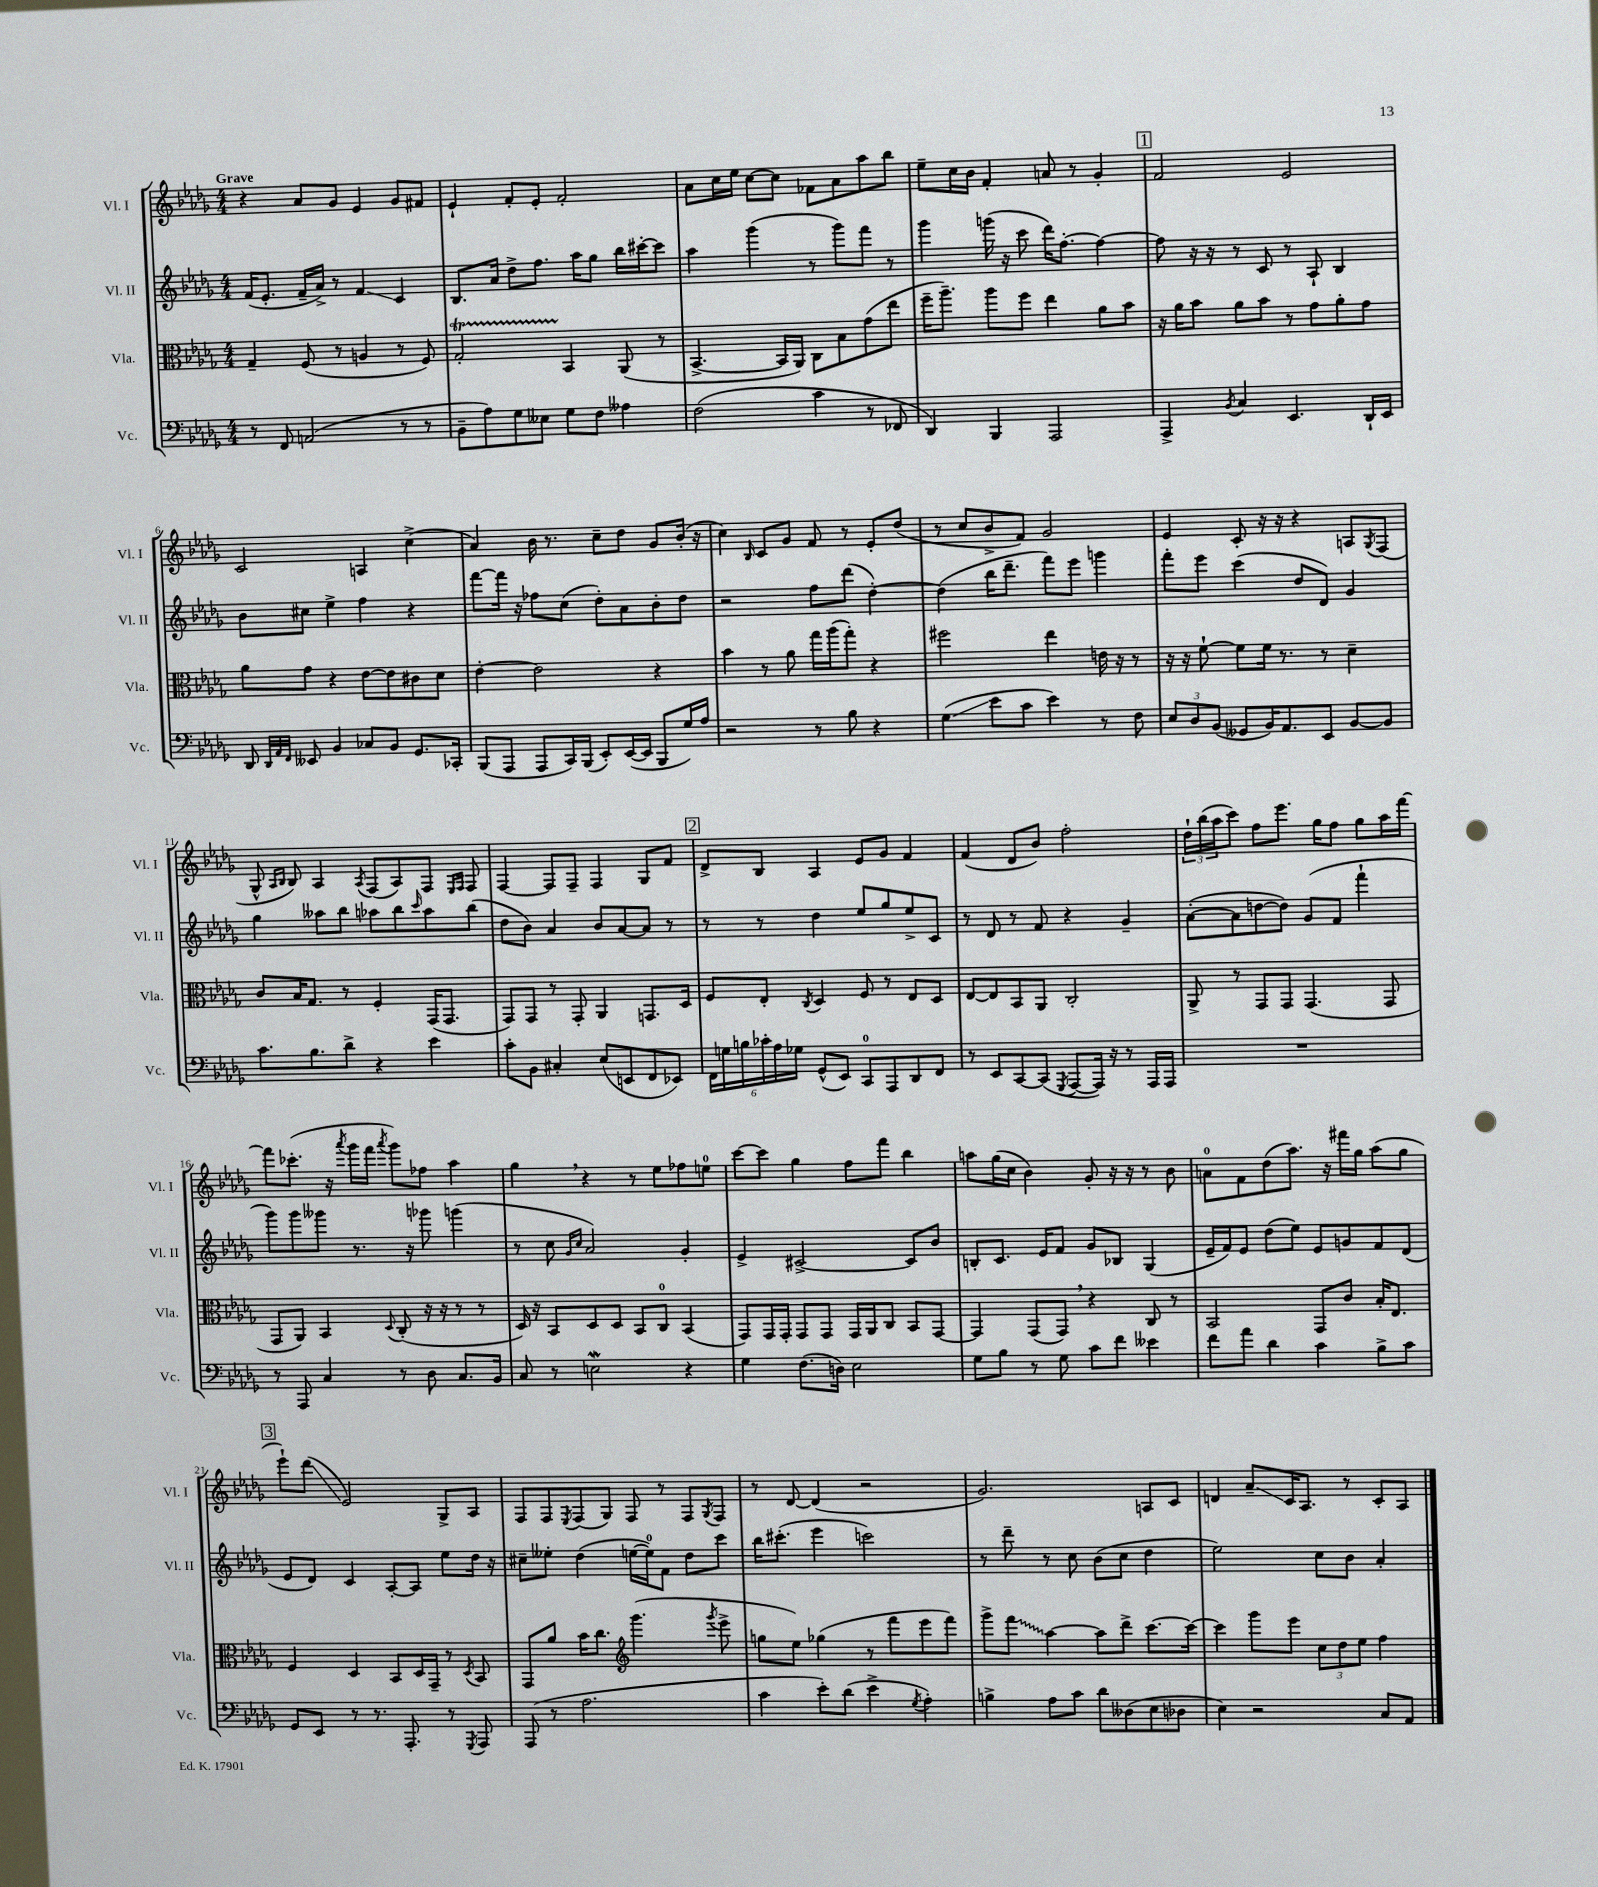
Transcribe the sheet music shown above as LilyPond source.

<<
\new StaffGroup <<
\new Staff = "s0" \with { instrumentName = "Vl. I" shortInstrumentName = "Vl. I" } {
    \clef treble \key des \major \numericTimeSignature \time 4/4 \tempo "Grave"
    r4 aes'8 ges'8 ees'4 ges'8 fis'8 |
    ees'4-! f'8-. ees'8-. f'2-. |
    aes'8 c''16 ees''16 c''8~ c''8 fes'8 aes'8 aes''8 bes''8 |
    ees''8-- c''16 bes'16 f'4-. a'8 r8 ges'4-. |
    \mark \markup { \box "1" } f'2 ees'2 |
    c'2 a4 c''4->( |
    aes'4) bes'16 r8. c''8-- des''8 ges'8 bes'16-.( r16 |
    c''4) \grace { bes16 } c'8 ges'8 f'8 r8 ees'8-. des''8( |
    r8 c''8 bes'8-> f'8) ges'2 |
    ees'4 c'8-. r16 r16 r4 a8 \acciaccatura { ges8 } f8( |
    ges8-^ \grace { aes16 bes16 } bes8) aes4 \acciaccatura { aes8 } f8( aes8) f8 \grace { ees16 f16 } f8 |
    f4~ f8 f8-- f4 ges8 f'8 |
    \mark \markup { \box "2" } des'8-> bes8 aes4 ees'8 ges'8 f'4 |
    f'4( des'8 bes'8) f''2-. |
    \tuplet 3/2 { des''16-! bes''16( aes''16 } c'''8) f''8 ees'''8. ges''16 f''8 ges''8 aes''16 f'''16~ |
    f'''8 ces'''8.-.( r16 \acciaccatura { aes'''8 } ges'''16 f'''16 \acciaccatura { aes'''8 } ges'''8) fes''8 aes''4 |
    ges''4 \breathe r4 r8 ees''8 fes''8 e''8-0 |
    c'''8~ c'''8 ges''4 f''8 f'''8 bes''4 |
    a''8 ges''16( c''16 bes'4) ges'8-. r16 r16 r8 bes'8 |
    a'8-0 f'8 des''8( aes''8.) r16 fis'''16 ges''16 aes''8( ges''8 |
    \mark \markup { \box "3" } ees'''8-!) des'''8\glissando( ees'2) ges8-> aes8 |
    f8 f8 \acciaccatura { ees8 } f8( ges8) f8 r8 f8 \acciaccatura { ges8 } f8 |
    r8 des'8~ des'4( r2 |
    ges'2.) a8 c'8 |
    d'4 aes'8--\glissando c'16 aes8. r8 c'8-. aes8 \bar "|." |
}
\new Staff = "s1" \with { instrumentName = "Vl. II" shortInstrumentName = "Vl. II" } {
    \clef treble \key des \major \numericTimeSignature \time 4/4
    f'16( ees'8.-. f'16-- aes'16->) r8 f'4\glissando c'4 |
    bes8. aes'16 des''8-> f''8. aes''16 ges''8 bes''16 cis'''16~-. cis'''8 |
    aes''4 ges'''4( r8 ges'''8) f'''8 r8 |
    ges'''4 g'''16( r16 c'''8 des'''16) f''8.~-. f''4~ |
    \mark \markup { \box "1" } f''8 r16 r16 r8 c'8 r8 aes8-! bes4 |
    bes'8 cis''8 ees''4-> f''4 r4 |
    f'''8~ f'''16 r16 fes''8 c''8( des''8-.) aes'8 bes'8-. des''8 |
    r2 f''8 des'''8( des''4~-.) |
    des''4( bes''16 des'''8.-- f'''8) ees'''8 g'''4 |
    f'''8-. ees'''8 c'''4( des''8 des'8) ges'4 |
    ges''4 aeses''8 bes''8 aes''8 bes''8 \grace { c'''16 } aes''8 bes''8( |
    des''8 bes'8) aes'4 bes'8 aes'8~ aes'8 r8 |
    \mark \markup { \box "2" } r8 r8 des''4 ees''8 ges''8 ees''8-> c'8 |
    r8 des'8 r8 f'8 r4 ges'4-- |
    aes'8~-.( aes'8 d''8~ d''8) ges'8( f'8 f'''4-! |
    ges'''8) ges'''8 geses'''8 r8. r16 ges'''8 g'''4( |
    r8 c''8 \grace { ges'16 c''16 } aes'2) ges'4-. |
    ees'4-> cis'2~-> cis'8 bes'8 |
    b8-. c'8. ees'16 f'8 ges'8 bes8 ges4( |
    ees'16-- f'16) ees'8 des''8( ees''8) ees'8 g'8 f'8 des'8( |
    \mark \markup { \box "3" } ees'8 des'8) c'4 aes8~-. aes8 ees''8 des''16 r16 |
    cis''8-- eeses''8-. des''4( e''16~ e''16-0) f'8 des''8 c'''8 |
    bes''16 cis'''8.-.( ees'''4 c'''2) |
    r8 des'''8-- r8 c''8 bes'8( c''8 des''4 |
    ees''2) c''8 bes'8 aes'4-. \bar "|." |
}
\new Staff = "s2" \with { instrumentName = "Vla." shortInstrumentName = "Vla." } {
    \clef alto \key des \major \numericTimeSignature \time 4/4
    ges4-- f8( r8 a4 r8 f8) |
    ges2-.\startTrillSpan bes,4\stopTrillSpan aes,8( r8 |
    bes,4.~-> bes,16 aes,16) c8 bes8 ges'8( ees''8 |
    f''16-- aes''8.--) aes''8 f''8 ees''4 aes'8 bes'8 |
    \mark \markup { \box "1" } r16 aes'16 bes'8 aes'8 bes'8 r8 ges'8 aes'8-. ges'8 |
    aes'8 ges'8 r4 ees'8~ ees'8 cis'8 des'8 |
    ees'4~-. ees'2 r4 |
    bes'4 r8 aes'8 ges''16 aes''16( ges''8-.) r4 |
    fis''2 ees''4 e'16 r16 r8 |
    r16 r16 f'8~-! f'8 f'16 r8. r8 des'4-- |
    c'8 bes16 ges8. r8 f4-. ges,16( ges,8. |
    ges,8) ges,8 r8 ges,8-. aes,4 g,8. des16 |
    \mark \markup { \box "2" } f8 ees8-. \acciaccatura { c8 } des4 f8 r8 ees8 des8 |
    ees8~ ees8 bes,8 aes,8 c2-. |
    aes,8-> r8 ges,8 ges,8 ges,4.( ges,8 |
    ges,8 aes,8) bes,4 \appoggiatura { des8 } c8-.( r16 r16 r8 r8 |
    des16) r16 bes,8 des8 des8 bes,8 c8-0 bes,4( |
    ges,8) ges,16 ges,16-. ges,8 ges,8 ges,16 aes,16 c8 bes,8 ges,8~ |
    ges,4 ges,8( ges,8) \breathe r4 c8 r8 |
    bes,2 ges,8 c'8 bes16-. ees8. |
    \mark \markup { \box "3" } f4 des4 bes,8 des16 ges,16-- r8 \acciaccatura { des8 } bes,8 |
    ges,8 aes'8 bes'16 c''8. \clef treble ges'''4.( \acciaccatura { ges'''8 } ees'''8-> |
    g''8 ees''8) ges''4( r8 f'''8 ees'''8 f'''8) |
    ges'''8-> \once \override Glissando.style = #'zigzag f'''8\glissando aes''4~ aes''8 des'''8-> c'''8.~ c'''16~ |
    c'''4 ges'''8 ees'''8 \tuplet 3/2 { c''8 des''8 ees''8 } f''4 \bar "|." |
}
\new Staff = "s3" \with { instrumentName = "Vc." shortInstrumentName = "Vc." } {
    \clef bass \key des \major \numericTimeSignature \time 4/4
    r8 f,8 a,2( r8 r8 |
    bes,8-- aes8) ges8 eeses8 ges8 f8 aeses4 |
    f2( c'4 r8 fes,8 |
    des,4) bes,,4 aes,,2 |
    \mark \markup { \box "1" } aes,,4-> \acciaccatura { bes,8 } c4 ees,4. des,16-! ees,16 |
    des,8 \grace { des,32 aes,32 f,32 } eeses,8 bes,4 ces8 bes,8 ges,8. ces,16-. |
    bes,,8( aes,,8 aes,,8 c,16) bes,,16( ees,8-.) ees,16~( ees,16 bes,,8 ges16) aes16 |
    r2 r8 bes8 r4 |
    ges4\glissando( ees'8 c'8 ees'4) r8 f8 |
    \tuplet 3/2 { ees8 des8 bes,8( } geses,8 bes,16) aes,8. ees,8 bes,8~ bes,8 |
    c'8. bes8. des'8-> r4 ees'4 |
    c'8-. bes,8 cis4-. ees8( e,8 f,8 ees,8) |
    \mark \markup { \box "2" } \tuplet 6/4 { f,16 g16 b16 ces'16-. aes16 ges16 } ges,8-^( ees,8) c,8-0 aes,,8 des,8 f,8 |
    r8 ees,8 c,8~ c,8( \acciaccatura { ges,,8 } aes,,8~ aes,,16) r16 r8 aes,,16 aes,,16 |
    R1 |
    r8 aes,,8 c4 r8 des8 c8. bes,16 |
    c8 r8 e2\mordent r4 |
    ges4 f8.( d16) ees2 |
    ges8 bes8 r8 ges8 c'8 f'8 eeses'4 |
    f'8 aes'8 des'4 c'4 bes8-> c'8 |
    \mark \markup { \box "3" } ges,8 ees,8 r8 r8. aes,,8.-. r8 \acciaccatura { ges,,8 } aes,,8 |
    aes,,8( r8 aes2. |
    c'4 ees'8-.) des'8( ees'4-> \acciaccatura { ges8 } aes4-.) |
    b4-> aes8 c'8 des'8 deses8( ees8 des8 |
    ees4) r2 c8 aes,8 \bar "|." |
}
>>
>>
